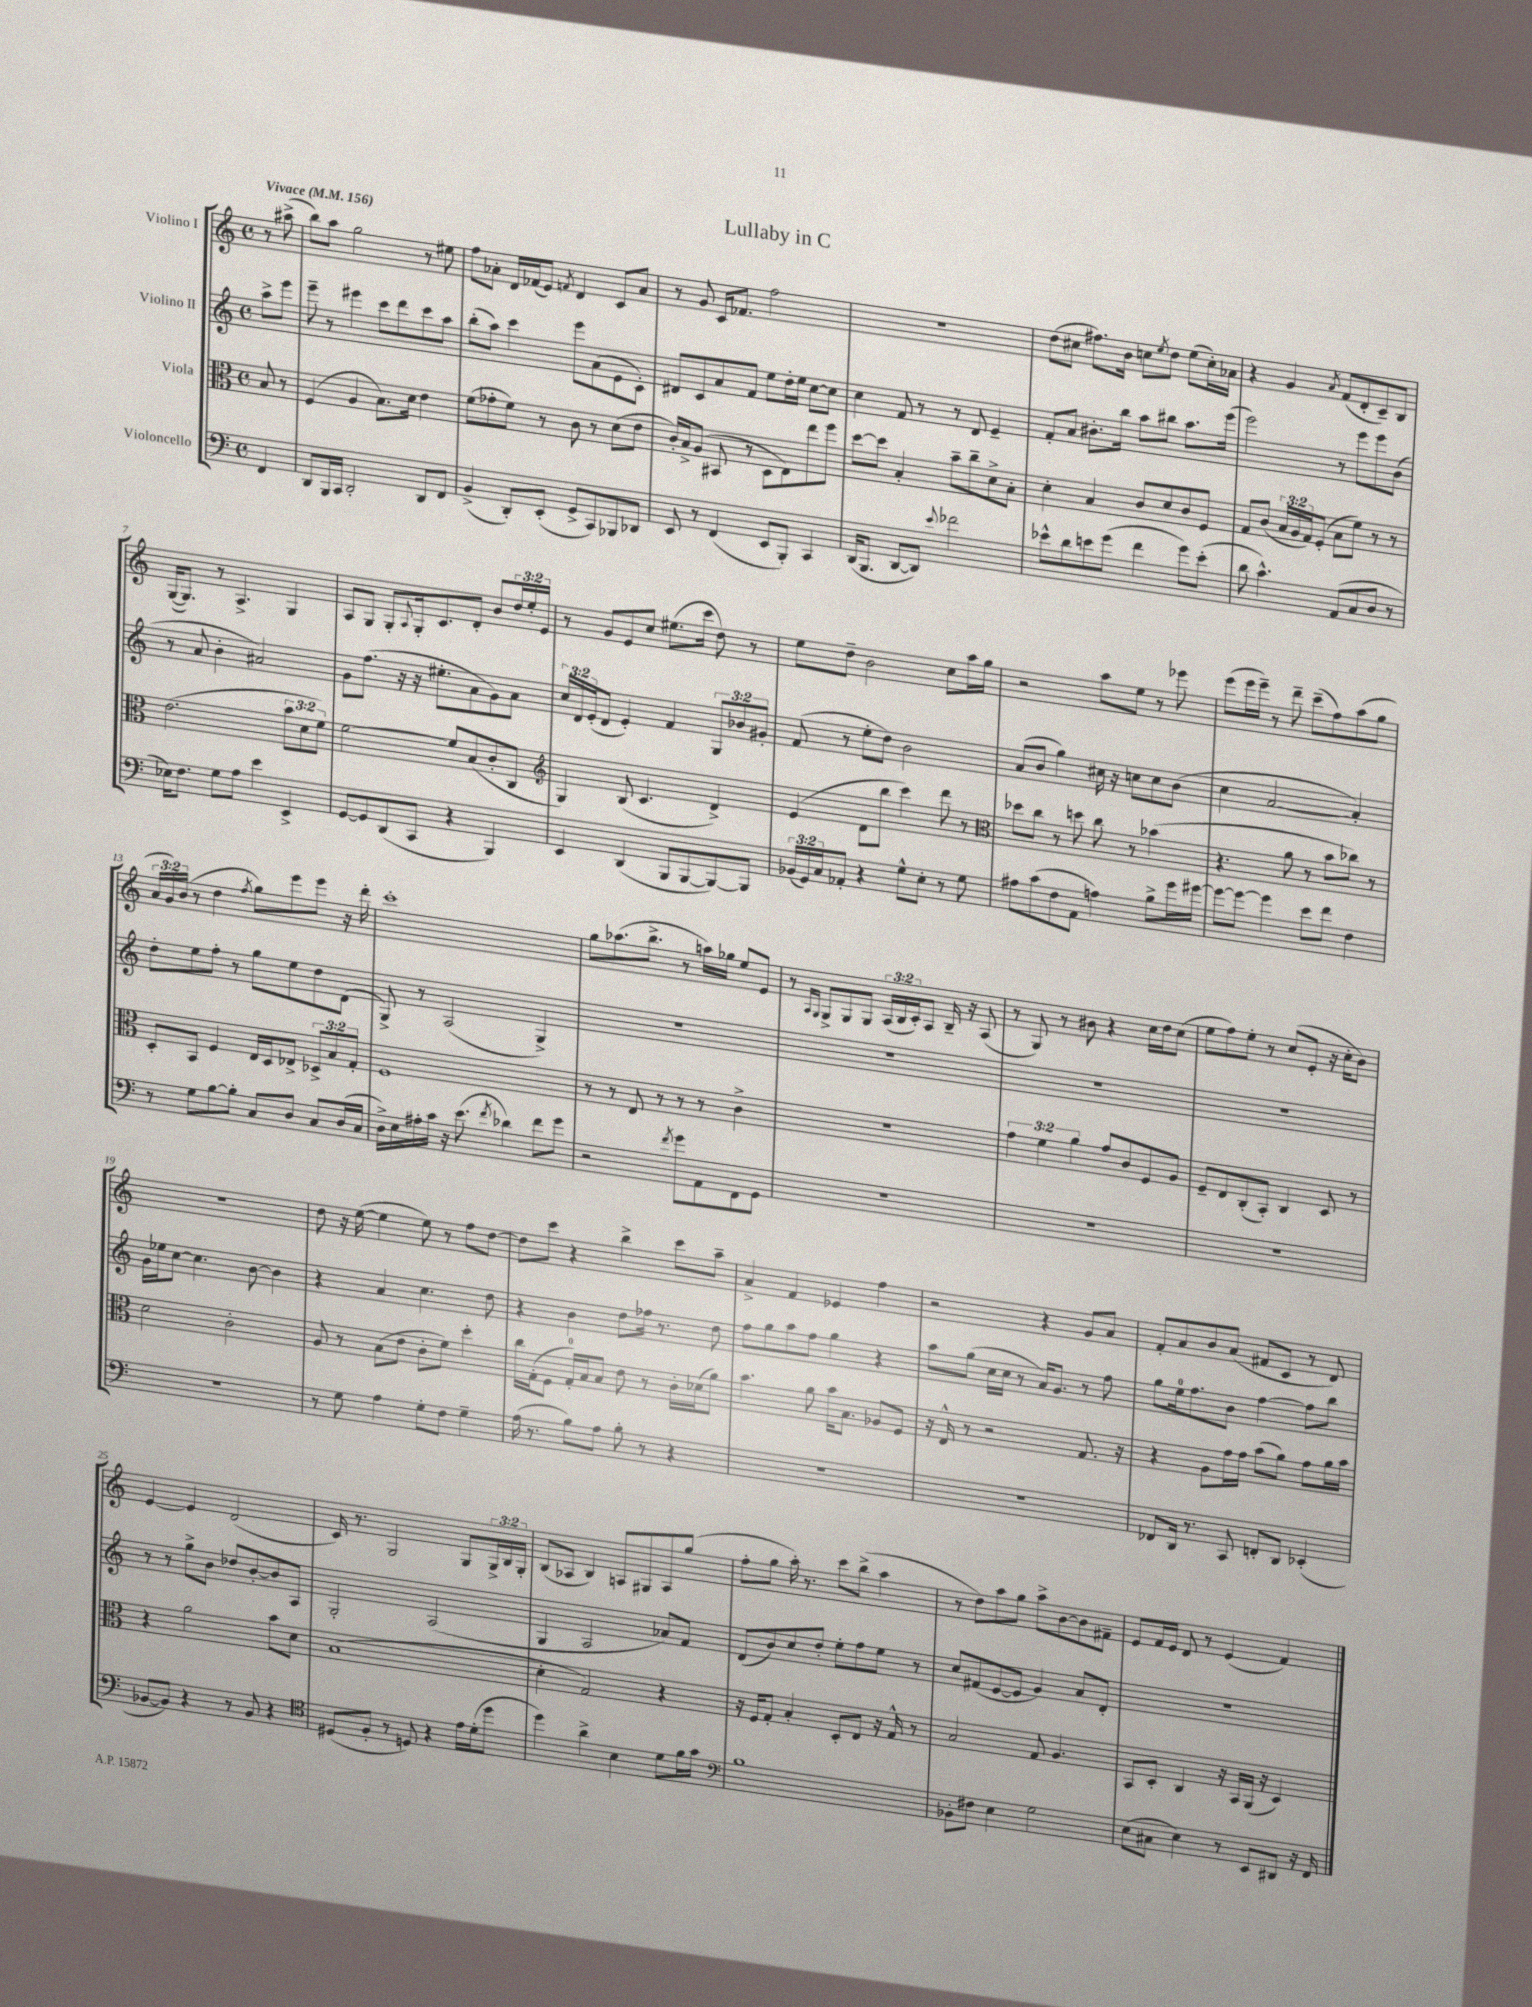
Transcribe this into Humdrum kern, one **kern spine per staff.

**kern	**kern	**kern	**kern
*staff4	*staff3	*staff2	*staff1
*clefF4	*clefC3	*clefG2	*clefG2
*k[]	*k[]	*k[]	*k[]
*M4/4	*M4/4	*M4/4	*M4/4
*met(c)	*met(c)	*met(c)	*met(c)
*MM156	*MM156	*MM156	*MM156
4FF	8B	8aa^	8r
.	8r	8eee	(8aa#^
=	=	=	=
8DD	(4F	8eee~	8bb)
16BBB	.	8r	8aa
16CC	.	.	.
2DD'	4A	4eee#	2gg
.	8.B)	8ccc	.
.	.	8ddd	.
.	16d	.	.
8DD	4e	8ccc	8r
8FF	.	8aa	8ee#
=	=	=	=
(4BB^	(8f	(8bb'	8ff
.	8g-'	8aa)	8a-'
8DD')	8f)	4ccc	16d
.	.	.	(16f-
(8EE'	8r	.	8e)
.	.	.	8qf
8GG^	8c	8eee	4d
8CC)	8r	(8a	.
8BBB-	(8d	8e	8c
8DD-	8e	8c')	8a-
=	=	=	=
8EE	16c')	8d#	8r
.	16B^	.	.
8r	(8A	8c	8g
(4FF	8BB#	8a	16c
.	.	.	8.f-
.	8r	8f	.
8EE	8D	8ee	2ff
8BBB')	8E)	16dd'	.
.	.	16ee	.
4CC	8ee	[8cc	.
.	8ff	8cc]	.
=	=	=	=
(16DD	[8dd	4cc	1r
8.BBB	.	.	.
.	8dd]	.	.
[8DD	4B'	8f	.
8DD])	.	8r	.
8qqe	.	.	.
2f-	8b~	8r	.
.	8cc~	8d	.
.	8d^	4e~	.
.	8B'	.	.
=	=	=	=
8e-^^	4d'	8f'	(8dd
8d	.	8a	8cc#
8e	4B	8.b#'	8.ff#)
(8g	.	.	.
.	.	16bb	16b
4f	8c	8aa	8cc
.	.	.	8qee
.	8d	8bb#	8dd
8g)	8c	8.aa	(8ee
(8e'	8F	.	16cc')
.	.	(16eee	16a-
=	=	=	=
8d	8G	2eee)	4r
4.c^^)	(8c	.	.
.	24B	.	4g
.	24A	.	.
.	24G)	.	.
.	(8F'	.	.
.	.	.	8qa
(8AA	8B	8r	(8f
8C	8f)	8eee	8d'
8D	8r	8eee	8c~)
8r	8r	(8b	8B
=	=	=	=
16E-)	(2.e	8r	([16G
8.F	.	.	8.G])
.	.	8a	.
8G	.	4b'	8r
8A	.	.	4.A^
4e	.	2a#)	.
4EE^	12b	.	4G
.	12d	.	.
.	12f)	.	.
=	=	=	=
[8GG	[2f	8g	8A
8GG]	.	(8.ff	8G
(8DD	.	.	8G'
.	.	16r	.
.	.	.	8qqA
8CC	.	16r	16G'
.	.	8.ee#'	8.c
4r	8f]	.	.
.	(8B	8a	8d'
4BBB)	8c'	8g)	8b
.	8C	8a	24dd
.	.	.	24ee'
.	.	.	24e
=	=	=	=
*	*clefG2	*	*
4EE	4G)	24cc	8r
.	.	24d	.
.	.	(24e'	.
.	.	8d	8g
(4DD	(8B	4e')	8e
.	4.c	.	8cc
8BBB	.	4f	(8.ee#
[8BBB	.	.	.
.	.	.	16ccc
8BBB_)	4d^)	12G	8dd)
.	.	12b-	.
8BBB]	.	.	8r
.	.	12g#'	.
=	=	=	=
(24BB-	(4e	(8f	8ee
24GG)	.	.	.
24C	.	.	.
8AA-'	.	8r	8dd~
4r	8d	8ee'	2b
.	8bb	8dd)	.
8G^^	4ccc)	2b	.
8E'	.	.	.
8r	8ddd	.	8cc
8G	8r	.	16aa
.	.	.	16gg
=	=	=	=
*	*clefC3	*	*
8A#	8dd-	(8a	2r
(8c	8cc	8b	.
8F	8r	4gg)	.
8AA	8dd	.	.
4A)	8cc	16cc#	8aa
.	.	16r	.
.	8r	8cc	8ee
8B^	(4b-	8cc	8r
16g	.	(8b	8eee-
[16g#	.	.	.
=	=	=	=
8g#_	4.r	4cc	(8eee
8g#_	.	.	16eee
.	.	.	16eee~)
4g#]	.	[2a	8r
.	8a	.	8ddd~
8e	8r	.	(8ccc~
8f	8b	.	8ff)
4F	8cc-)	4a'])	(8aa
.	8r	.	8gg
=	=	=	=
8r	8D'	8dd'	24a
.	.	.	24g)
.	.	.	(24b
8G	8BB	8ee	8r
[8B	4F	8ff'	4dd
8B']	.	8r	.
.	.	.	8qff
8C	16E	8gg	8gg)
.	16D	.	.
8D	8E-^	8ee	8eee
8C	12D-^	8dd	8eee
.	12B	.	.
(16D	.	(8d	16r
.	12G'	.	.
16C	.	.	16ddd'
=	=	=	=
16D^)	1F	8G^)	1ccc'
16E	.	.	.
16A#'	.	8r	.
16c	.	.	.
16r	.	(2A	.
(8.e	.	.	.
8qf	.	.	.
4d-)	.	.	.
8f	.	4G^)	.
8g	.	.	.
=	=	=	=
2r	8r	1r	8gg
.	8r	.	(8.aa-
.	8E	.	.
.	.	.	8.bb^
.	8r	.	.
8qf	.	.	.
8g	8r	.	8r
8AA	8r	.	16aa)
.	.	.	16gg-
8FF	4c^	.	8ee
8GG	.	.	8e
=	=	=	=
1r	1r	1r	8r
.	.	.	16qqA
.	.	.	16qqG
.	.	.	8G^
.	.	.	8G
.	.	.	8G
.	.	.	(24A
.	.	.	24B
.	.	.	24c')
.	.	.	8A
.	.	.	16B~
.	.	.	16r
.	.	.	(8A
=	=	=	=
1r	6g	1r	8r
.	.	.	8G)
.	6f	.	.
.	.	.	8r
.	6a	.	.
.	.	.	8b#
.	8g	.	4r
.	8c	.	.
.	8F	.	16cc
.	.	.	16dd
.	8A	.	(8cc
=	=	=	=
1r	8F~	1r	8ee
.	8E	.	8ff)
.	(8C'	.	8ee'
.	8BB')	.	8r
.	4C	.	(8cc
.	.	.	8e'
.	8D	.	16r
.	.	.	16cc'
.	8r	.	8b)
=	=	=	=
1r	2d	16g	1r
.	.	16ee-	.
.	.	[8cc	.
.	.	4.cc]	.
.	2c'	.	.
.	.	[8b	.
.	.	4b]	.
=	=	=	=
8r	8A	4r	8dd
8G	8r	.	16r
.	.	.	([16ee
4A	(8B	4a	4ee]
.	8e	.	.
8G'	8c'	4.cc	8ee)
8F	8f)	.	8r
4G~	4dd'	.	8ff
.	.	8dd	[8dd
=	=	=	=
(16A	16cc	4r	8dd]
8.r	(16G'	.	.
.	8F	.	8ccc
8B)	16G')	4b	4r
.	16B	.	.
8A	8B	.	.
8B'	8e	8dd	4bb^
8r	8r	16ff-	.
.	.	8.r	.
4r	16c'	.	8ccc
.	(16d-	.	.
.	8a)	8dd	8aa~
=	=	=	=
1r	4.b	8ff	4a^
.	.	8gg	.
.	.	8aa	4f
.	8a	8ff	.
.	16b	4gg	4e-
.	8.B	.	.
.	8A-	4r	4ff
.	8F	.	.
=	=	=	=
1r	16r	8aa	2r
.	16E^^	.	.
.	8r	(8gg	.
.	2r	16cc	.
.	.	16cc	.
.	.	8r	.
.	.	16a)	4r
.	.	8.g	.
.	8.G	8r	8g
.	.	8ff	8a
.	16r	.	.
=	=	=	=
8FF-	4r	8gg	8f'
16DD	.	16ee	8a
8.r	.	8.ff	.
.	8A	.	8b
8CC	16g	8b	(8a
.	16g	.	.
8FF'	(8b	[4ff	8f#
8DD	8a)	.	8c
(4EE-'	8g	8ff]	8r
.	16a	8bb	8d)
.	16b	.	.
=	=	=	=
[8BB-	4r	8r	[4e
8BB-])	.	8r	.
4r	2a	8gg^	4e]
.	.	8b	.
8r	.	8dd-	(2d
8BB-	.	[8b'	.
4r	8b	8b]	.
.	8d	8A	.
=	=	=	=
*clefC4	*	*	*
(8D#	(1B	2G'	16c)
.	.	.	8.r
8F'	.	.	.
8r	.	.	2G
8D)	.	.	.
4r	.	(2A	.
16e	.	.	8G
(16d'	.	.	.
8dd	.	.	24G^
.	.	.	24B
.	.	.	24G'
=	=	=	=
4dd)	4d'	4G	(8B
.	.	.	8A-
4a^	2G)	2A	4B)
4B	.	.	8A
.	.	.	8G#
8d	4r	8a-)	8A
16f	.	8f	(8gg
16g	.	.	.
=	=	=	=
*clefF4	*	*	*
1B	16r	(8d	8ff'
.	16F	.	.
.	8G'	8b)	8gg
.	4B'	8cc	16aa')
.	.	.	8.r
.	.	8dd'	.
.	8D'	8ee'	8ccc
.	8E	8ff	(8bb^
.	16r	8ee	4aa
.	16G^^	.	.
.	8r	8r	.
=	=	=	=
8BB-'	2B	8cc	8r
8F#	.	(8f#	8dd)
4E	.	[8e	8aa
.	.	8e]	8gg
2G	8G	4g)	8aa^
.	4.A	.	[8b
.	.	8a	8b]
.	.	8d'	8f#~
=	=	=	=
(8E	8BB	1r	8e
8C#	8D'	.	16f
.	.	.	16e
4E)	4C	.	8d
.	.	.	8r
8r	16r	.	(4e
.	16BB	.	.
8EE	(16AA	.	.
.	16r	.	.
8DD#	4D)	.	4f)
16r	.	.	.
16FF	.	.	.
==	==	==	==
*-	*-	*-	*-
